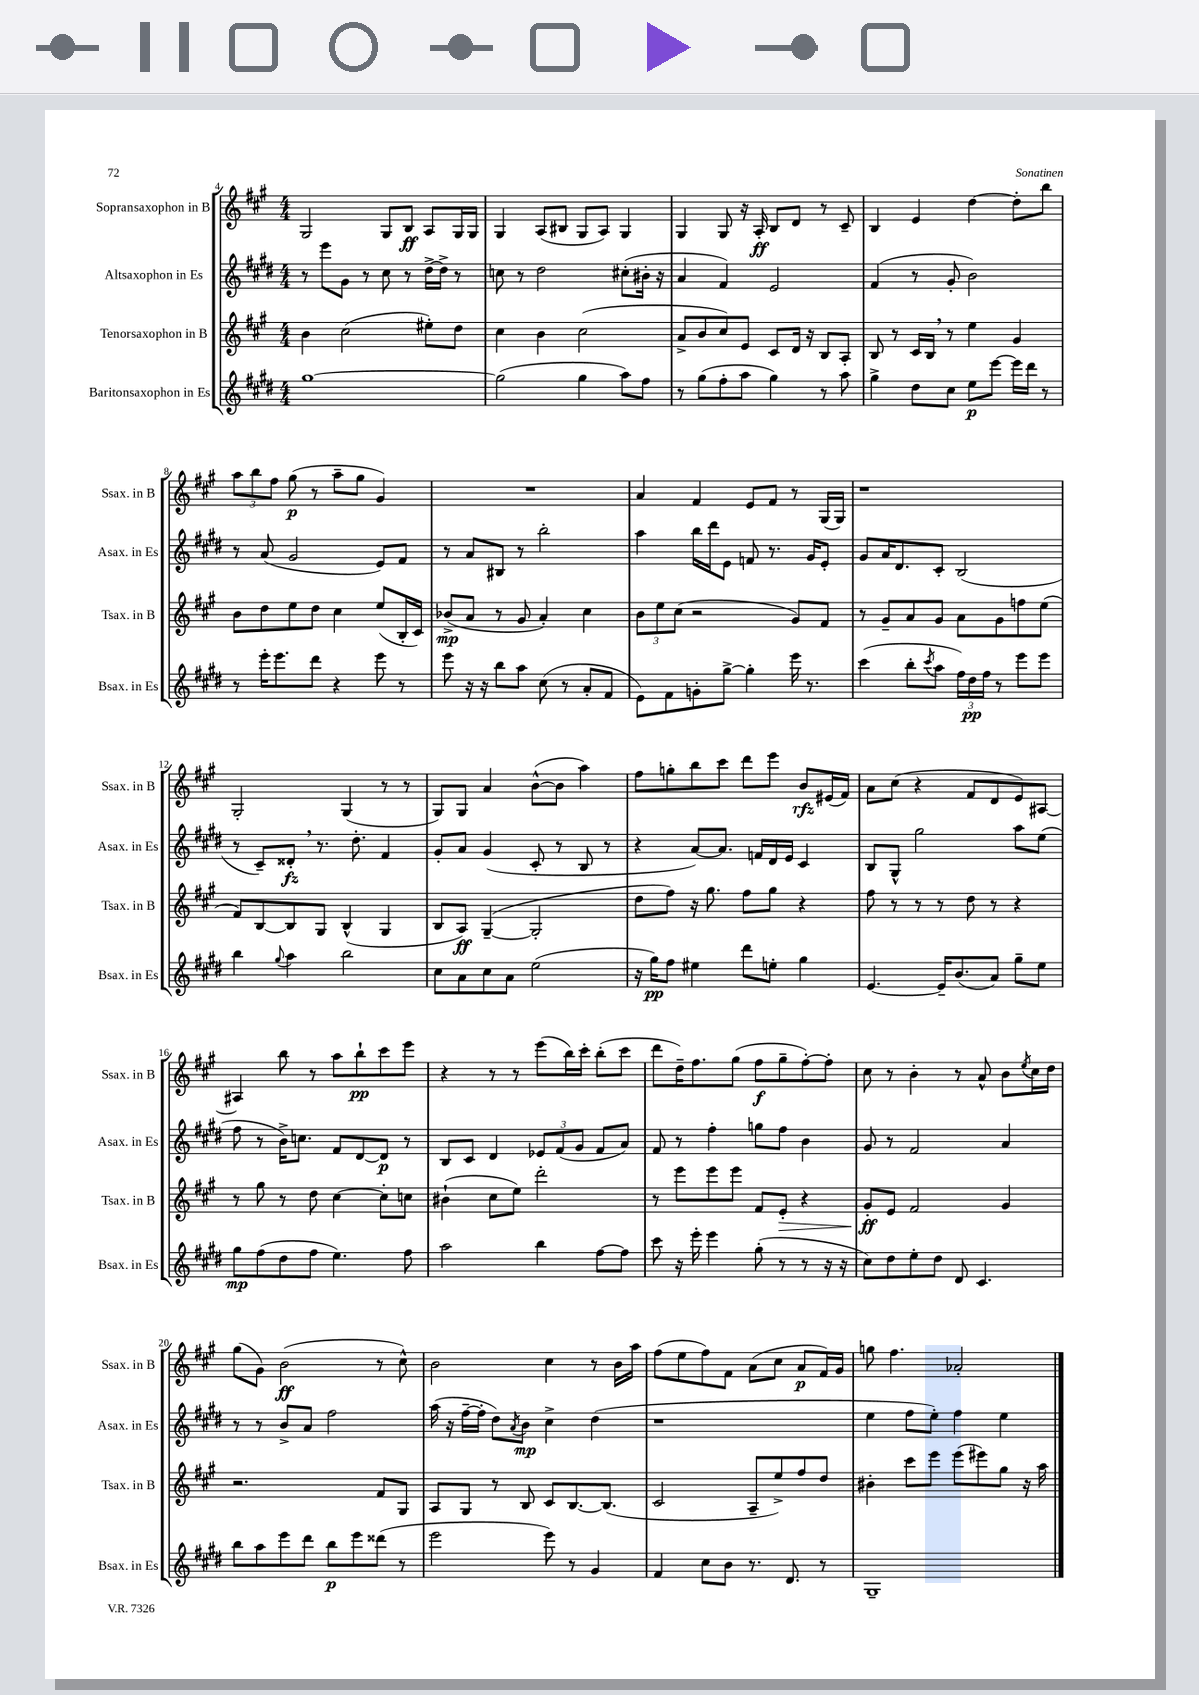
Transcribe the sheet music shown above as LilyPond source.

<<
\new StaffGroup <<
\new Staff = "s0" \with { instrumentName = "Sopransaxophon in B" shortInstrumentName = "Ssax. in B" } {
    \clef treble \key a \major \numericTimeSignature \time 4/4
    gis2 gis8 b8\ff a8 gis16 gis16 |
    gis4 a8( bis8 gis8 a8) gis4 |
    gis4 gis8 r16 a16-.\ff b8 d'8 r8 cis'8-- |
    b4 e'4 d''4~ d''8-. b''8 |
    \tuplet 3/2 { a''8 b''8 fis''8 } gis''8\p( r8 a''8-- gis''8 gis'4) |
    R1 |
    a'4 fis'4 e'8 fis'8 r8 gis16( gis16) |
    r1 |
    gis2-. gis4( r8 r8 |
    gis8) gis8 a'4 b'8~-^( b'8 a''4) |
    fis''8 g''8-. b''8 cis'''8 d'''8 e'''8 b'8\rfz eis'16( fis'16) |
    a'8 cis''8( r4 fis'8 d'8 e'8) ais8~ |
    ais4 b''8 r8 a''8 b''8-!\pp cis'''8 e'''8 |
    r4 r8 r8 e'''8( b''16) cis'''16-. b''8-.( cis'''8 |
    d'''8 d''16--) fis''8. gis''8( fis''8\f gis''8-- fis''8~-.) fis''8-. |
    cis''8 r8 b'4-. r8 a'8-^ b'8 \acciaccatura { e''8 } cis''16 d''16 |
    gis''8( gis'8) b'2\ff( r8 cis''8-^) |
    b'2 cis''4 r8 b'16 a''16 |
    fis''8( e''8 fis''8) fis'8 a'8( cis''8 a'8\p fis'16) gis'16 |
    g''8 fis''4. aes'2-. \bar "|." |
}
\new Staff = "s1" \with { instrumentName = "Altsaxophon in Es" shortInstrumentName = "Asax. in Es" } {
    \clef treble \key e \major \numericTimeSignature \time 4/4
    r8 e'''8 gis'8 r8 cis''8 r8 dis''16~-> dis''16-> r8 |
    c''8 r8 dis''2 cis''8-.( bis'16-. r16 |
    a'4 fis'4) e'2 |
    fis'4( r8 gis'8-. b'2) |
    r8 a'8( gis'2 e'8) fis'8 |
    r8 a'8 bis8 r8 b''2-. |
    a''4 b''16 dis'''16 e'8 f'8 r8. gis'16 e'8-. |
    gis'8 a'16 dis'8. cis'8-. b2( |
    r8 cis'8--) disis'8-.\fz \breathe r8. dis''8.-. fis'4 |
    gis'8-. a'8 gis'4( cis'8-. r8 b8 r8 |
    r4 a'8~) a'8. f'16 dis'16 e'16 cis'4 |
    b8 gis8-^ gis''2 a''8 e''8( |
    fis''8 r8 b'16->) c''8. fis'8 dis'8~ dis'8\p r8 |
    b8 cis'8 dis'4 \tuplet 3/2 { ees'8 fis'8( gis'8 } fis'8 a'8) |
    fis'8 r8 fis''4-. g''8 fis''8 b'4 |
    gis'8 r8 fis'2 a'4 |
    r8 r8 b'8-> a'8 fis''2 |
    a''16( r16 fis''16~-- fis''16-. dis''8) \acciaccatura { a'8 } b'8\mp cis''4-> dis''4( |
    r1 |
    e''4 fis''8 e''8-.) fis''4 e''4 \bar "|." |
}
\new Staff = "s2" \with { instrumentName = "Tenorsaxophon in B" shortInstrumentName = "Tsax. in B" } {
    \clef treble \key a \major \numericTimeSignature \time 4/4
    b'4 cis''2( eis''8-.) d''8 |
    cis''4 b'4 cis''2( |
    a'8-> b'8 cis''8) e'8 cis'8 d'16 r16 b8 a8-. |
    b8 r8 cis'16 b16 \breathe r8 e''4 gis'4 |
    b'8 d''8 e''8 d''8 cis''4 e''8( b16-. cis'16) |
    bes'8->\mp( a'8 r8 gis'8 a'4-.) cis''4 |
    \tuplet 3/2 { b'8 e''8 cis''8( } r2 gis'8) fis'8 |
    r8 gis'8-- a'8 gis'8 a'8 gis'8 f''8 e''8( |
    fis'8) b8~ b8 gis8 b4-^( gis4 |
    b8 a8\ff) gis4~--( gis2-. |
    d''8 fis''8) r16 gis''8. fis''8 gis''8 r4 |
    fis''8 r8 r8 r8 d''8 r8 r4 |
    r8 gis''8 r8 d''8 cis''4~ cis''8-. c''8 |
    bis'4-!( cis''8 e''8) d'''2-. |
    r8 e'''8 e'''8 e'''8 fis'8 e'8-.\> r4 |
    gis'8-.\ff\! e'8 fis'2 gis'4 |
    r2. fis'8 gis8 |
    a8 gis8 r8 b8 cis'8 b8.~ b8.( |
    cis'2 a8-- e''8->) fis''8 d''8 |
    bis'4-. cis'''8 e'''8 e'''8( eis'''8) gis''8 r16 a''16 \bar "|." |
}
\new Staff = "s3" \with { instrumentName = "Baritonsaxophon in Es" shortInstrumentName = "Bsax. in Es" } {
    \clef treble \key e \major \numericTimeSignature \time 4/4
    gis''1~ |
    gis''2( gis''4 a''8) fis''8 |
    r8 gis''8( fis''8-. a''8 gis''4) r8 a''8 |
    gis''4-> dis''8 cis''8 e''8\p e'''8~ e'''16 dis'''16 r8 |
    r8 e'''16-. e'''8. dis'''8 r4 e'''8 r8 |
    e'''8 r16 r16 b''8 a''8 cis''8( r8 a'8-. fis'8 |
    e'8) fis'8 g'8-. gis''8~-> gis''4-. e'''16 r8. |
    cis'''4( b''8-. \acciaccatura { cis'''8 } a''8 \tuplet 3/2 { fis''16) dis''16\pp fis''16 } r8 e'''8 e'''8 |
    b''4 \appoggiatura { gis''8 } a''4 b''2 |
    cis''8 a'8 cis''8 a'8 e''2( |
    r16 gis''16\pp) fis''8 eis''4 dis'''8 e''8-. gis''4 |
    e'4.~ e'16-- b'8.( a'8) gis''8-- e''8 |
    gis''8\mp fis''8( dis''8 fis''8 e''4.) fis''8 |
    a''2 b''4 fis''8~ fis''8 |
    cis'''8 r16 e'''16-. e'''4 gis''8-.( r8 r8 r16 r16 |
    cis''8) dis''8 e''8-. dis''8 dis'8 cis'4. |
    b''8 a''8 e'''8 dis'''8 b''8\p e'''8 disis'''8( r8 |
    e'''2 e'''8) r8 gis'4 |
    fis'4 cis''8 b'8 r8. dis'8. r8 |
    gis1-- \bar "|." |
}
>>
>>
\layout { \context { \Score currentBarNumber = #4 } }
